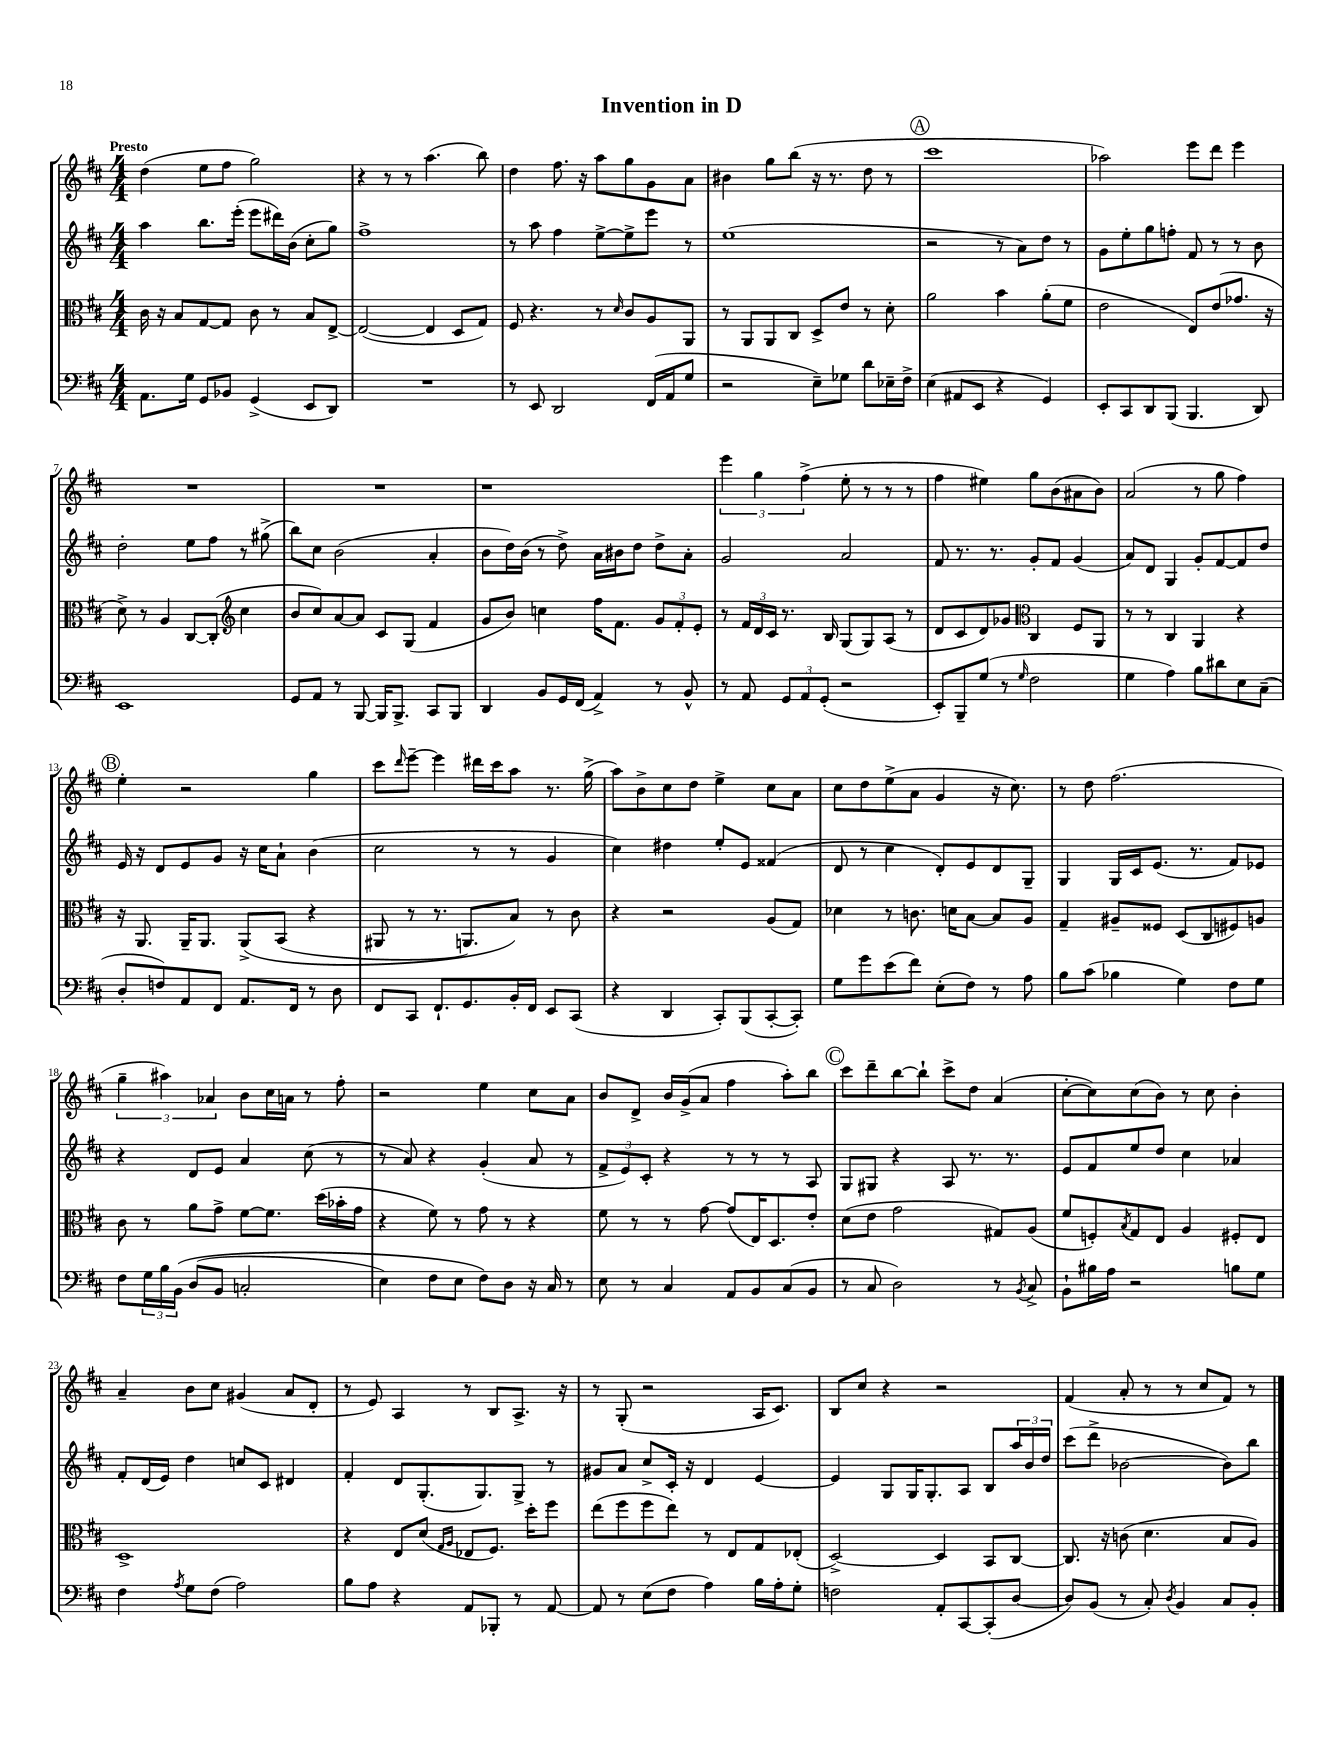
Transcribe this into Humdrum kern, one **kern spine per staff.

**kern	**kern	**kern	**kern
*part4	*part3	*part2	*part1
*staff4	*staff3	*staff2	*staff1
*clefF4	*clefC3	*clefG2	*clefG2
*k[f#c#]	*k[f#c#]	*k[f#c#]	*k[f#c#]
*M4/4	*M4/4	*M4/4	*M4/4
=1	=1	=1	=1
!	!	!	!LO:TX:a:B:t=Presto
8.AA\L	16c#\	4aa\	(4dd\
.	16r	.	.
.	8B/L	.	.
16G\Jk	.	.	.
8GG/L	[8G/	8.bb\L	8ee\L
8BB-X/J	8G/J]	.	8ff#\J
.	.	(16eee'\Jk	.
(4GG^/	8c#\	8eee\L	2gg\)
.	8r	16ddd#X\L)	.
.	.	(16b\JJ	.
8EE/L	8B/L	8cc#'\L	.
8DD/J)	[8E^/J	8gg\J)	.
=2	=2	=2	=2
1r	(2E/_	1ff#^	4r
.	.	.	8r
.	.	.	8r
.	4E/]	.	(4.aa\
.	8D/L	.	.
.	8G/J)	.	8bb\)
=3	=3	=3	=3
8r	8F#/	8r	4dd\
8EE/	4.r	8aa\	.
2DD/	.	4ff#\	8.ff#\
.	.	.	16r
.	8r	[8ee^\L	8aa\L
.	16qqd/	.	.
.	8c#/L	8ee^\]	8gg\
(16FF#/LL	8A/	8eee\J	8g\
16AA/J	.	.	.
8G/J	8AA/J	8r	8a\J
=4	=4	=4	=4
2r	8r	(1ee	4b#X\
.	8AA/L	.	.
.	8AA/	.	8gg\L
.	8C#/J	.	(8bb\J
8E~\L)	8D^/L	.	16r
.	.	.	8.r
8G-X\J	8e/J	.	.
8d\L	8r	.	8dd\
16E-X~\L	8d'\	.	8r
16F#^\JJ	.	.	.
!!LO:REH:place=s1:t=A
=5	=5	=5	=5
(4E\	2a\	2r	1ccc#
8AA#X/L	.	.	.
8EE/J	.	.	.
4r	4b\	8r	.
.	.	8a\L)	.
4GG/)	(8a'\L	8dd\J	.
.	8f#\J	8r	.
=6	=6	=6	=6
8EE'/L	2e\	8g\L	2aa-X\)
8CC#/	.	8ee'\	.
8DD/	.	8gg\	.
(8BBB/J	.	8ffn'\J	.
4.BBB/	8E/L)	8f#/	8eee\L
.	(8e/	8r	8ddd\J
.	8.g-X/J	8r	4eee\
8DD/)	.	8b\	.
.	16r	.	.
!!LO:LB:g=z
=7	=7	=7	=7
1EE	8d^\)	2dd'\	1r
.	8r	.	.
.	4A/	.	.
.	[8C#/L	8ee\L	.
.	(8C#'/J]	8ff#\J	.
*	*clefG2	*	*
.	4cc#\	8r	.
.	.	(8gg#X^\	.
=8	=8	=8	=8
8GG/L	8b/L	8bb\L)	1r
8AA/J	8cc#/)	8cc#\J	.
8r	[8a/	(2b\	.
[8BBB/	8a/J]	.	.
16BBB/KL]	8c#/L	.	.
8.BBB^/J	.	.	.
.	(8G/J	.	.
8CC#/L	4f#/	4a'/	.
8BBB/J	.	.	.
=9	=9	=9	=9
4DD/	8g/L	8b\L	1r
.	8b/J)	16dd\L)	.
.	.	(16b\JJ	.
8BB/L	4ccn\	8r	.
16GG/L	.	8dd^\)	.
(16FF#/JJ	.	.	.
4AA^/)	16ff#\KL	16a\LL	.
.	8.f#\J	16b#X\J	.
.	.	8dd\J	.
8r	12g/L	8dd^\L	.
.	12f#'/	.	.
8BB^^/	.	8a'\J	.
.	12e'/J	.	.
=10	=10	=10	=10
8r	8r	2g/	6eee\
8AA/	24f#/LL	.	.
.	24d/	.	6gg\
.	24c#/JJ	.	.
12GG/L	8.r	.	.
12AA/	.	.	(6ff#^\
(12GG'/J	.	.	.
.	16B/	.	.
2r	(8G/L	2a/	8ee'\
.	8G/)	.	8r
.	(8A/J	.	8r
.	8r	.	8r
=11	=11	=11	=11
8EE'/L)	8d/L	8f#/	4ff#\
8BBB~/	8c#/	8.r	.
(8G/J	8d/)	.	4ee#X\)
.	.	8.r	.
8r	8g-X/J	.	.
16qqG/	.	.	.
*	*clefC3	*	*
2F#\	4C#/	8g'/L	8gg\L
.	.	8f#/J	(8b\
.	8F#/L	(4g/	8a#X\
.	8AA/J	.	8b\J)
=12	=12	=12	=12
4G\	8r	8a/L)	(2a/
.	8r	8d/J	.
4A\)	4C#/	4G/	.
8B\L	4AA/	8g'/L	8r
8d#X\	.	[8f#/	8gg\
8E\	4r	8f#/]	4ff#\)
(8C#~\J	.	8dd/J	.
!!LO:LB:g=z
!!LO:REH:place=s1:t=B
=13	=13	=13	=13
8D'/L	16r	16e/	4ee'\
.	8.AA/	16r	.
8Fn/)	.	8d/L	.
8AA/	16AA~/KL	8e/	2r
.	8.AA/J	.	.
8FF#/J	.	8g/J	.
8.AA/L	(8AA^/L	16r	.
.	.	16cc#\KL	.
.	(8BB/J	8a`\J	.
16FF#/Jk	.	.	.
8r	4r	(4b\	4gg\
8D\	.	.	.
=14	=14	=14	=14
8FF#/L	8AA#X/	2cc#\	8ccc#\L
.	.	.	16qqddd/
8CC#/J	8r	.	[8eee~\J
8.FF#`/L	8.r	.	4eee\]
8.GG/	8.AAn/L)	.	.
.	.	8r	16ddd#X\LL
.	.	.	16ccc#\J
16BB'/L	8B/J)	8r	8aa\J
16FF#/JJ	.	.	.
8EE/L	8r	4g/	8.r
(8CC#/J	8c#\	.	.
.	.	.	(16gg^\
=15	=15	=15	=15
4r	4r	4cc#\)	8aa\L)
.	.	.	8b^\
4DD/	2r	4dd#X\	8cc#\
.	.	.	8dd\J
8CC#'/L)	.	8ee'/L	4ee^\
(8BBB/	.	8e/J	.
[8CC#'/	(8A/L	(4f##X/	8cc#\L
8CC#'/J])	8G/J)	.	8a\J
=16	=16	=16	=16
8G\L	4d-X\	8d/	8cc#\L
8g\	.	8r	8dd\
(8e\	8r	4cc#\	(8ee^\
8f#\J)	8.cn\	.	8a\J
(8E'\L	.	8d'/L)	4g/
.	16dn\KL	.	.
8F#\J)	[8B\J	8e/	.
8r	8B/L]	8d/	16r
.	.	.	8.cc#\)
8A\	8A/J	8G~/J	.
=17	=17	=17	=17
8B\L	4G~/	4G/	8r
(8c#\J	.	.	8dd\
4B-X\	8A#X~/L	16G/LL	(2.ff#\
.	.	16c#/J	.
.	8F##X/J	(8.e/J	.
4G\)	(8D/L	.	.
.	.	8.r	.
.	8C#/	.	.
8F#\L	8F#X/)	8f#/L)	.
8G\J	8An/J	8e-X/J	.
!!LO:LB:g=z
=18	=18	=18	=18
8F#\L	8c#\	4r	6gg~\
24G\L	8r	.	.
24B\	.	.	6aa#X\)
(24BB\JJ	.	.	.
(8D/L	8a\L	8d/L	.
.	.	.	6a-X/
8BB/J	8g^\J	8e/J	.
2Cn'/	[8f#\L	4a/	8b\L
.	8.f#\J]	.	16cc#\L
.	.	.	16an\JJ
.	.	(8cc#\	8r
.	(16dd\LL	.	.
.	16b-X'\	8r	8ff#'\
.	16g\JJ	.	.
=19	=19	=19	=19
4E\)	4r	8r	2r
.	.	8a/)	.
8F#\L	8f#\)	4r	.
8E\J	8r	.	.
8F#\L)	8g\	(4g'/	4ee\
8D\J	8r	.	.
16r	4r	8a/	8cc#\L
16C#/	.	.	.
8r	.	8r	8a\J
=20	=20	=20	=20
8E\	8f#\	12f#^/L	8b/L
.	.	12e/)	.
8r	8r	.	8d^/J
.	.	12c#'/J	.
4C#/	8r	4r	16b/LL
.	.	.	(16g^/J
.	[8g\	.	8a/J
8AA/L	(8g/L]	8r	4ff#\
8BB/	16E/K)	8r	.
.	8.D/	.	.
(8C#/	.	8r	8aa'\L)
8BB/J	8e'/J	8A/	8bb\J
!!LO:REH:place=s1:t=C
=21	=21	=21	=21
8r	(8d\L	8G/L	8ccc#\L
8C#/	8e\J	8G#X/J	8ddd~\
2D\)	2g\	4r	[8bb\
.	.	.	8bb`\J]
.	.	8A/	8ccc#^\L
.	.	8.r	8dd\J
8r	8G#X/L)	.	(4a/
.	.	8.r	.
8qBB/	.	.	.
8C#^/	(8A/J	.	.
=22	=22	=22	=22
8BB`\L	8f#/L	8e/L	[8cc#'\L
16B#X\L	8Fn'/)	8f#/	8cc#\])
16A\JJ	.	.	.
.	8qB/	.	.
2r	8G/	8ee/	(8cc#\
.	8E/J	8dd/J	8b\J)
.	4A/	4cc#\	8r
.	.	.	8cc#\
8Bn\L	8F#X'/L	4a-X/	4b'\
8G\J	8E/J	.	.
!!LO:LB:g=z
=23	=23	=23	=23
4F#\	1D^	8f#'/L	4a~/
.	.	(16d/L	.
.	.	16e/JJ)	.
8qA/	.	.	.
8G\L	.	4dd\	8b\L
(8F#\J	.	.	8cc#\J
2A\)	.	8ccn/L	(4g#X/
.	.	8c#/J	.
.	.	4d#X/	8a/L
.	.	.	8d'/J
=24	=24	=24	=24
8B\L	4r	4f#'/	8r
8A\J	.	.	8e/)
4r	8E/L	8d/L	4A/
.	(8d/J	(8.G'/	.
.	16qqG/LL	.	.
.	16qqA/JJ	.	.
8AA/L	8E-X/L	.	8r
.	.	8.G/)	.
8BBB-X'/J	8.F#/J)	.	8B/L
8r	.	8G^/J	8.A^/J
.	16dd'\KL	.	.
[8AA/	8ff#\J	8r	.
.	.	.	16r
=25	=25	=25	=25
8AA/]	(8ee\L	8g#X/L	8r
8r	8ff#\	8a/J	(8G'/
(8E\L	8ff#\	8cc#^/L	2r
8F#\J	8ee\J)	16c#'/Jk	.
.	.	16r	.
4A\)	8r	4d/	.
.	8E/L	.	.
16B\LL	8G/	[4e/	16A/KL
16A'\J	.	.	8.c#/J)
8G'\J	(8E-X'/J	.	.
=26	=26	=26	=26
2Fn\	[2D^/)	4e/]	8B/L
.	.	.	8cc#/J
.	.	8G/L	4r
.	.	16G/K	.
.	.	8.G'/	.
8AA'/L	4D/]	.	2r
[8CC#/	.	8A/J	.
(8CC#'/]	8BB/L	8B/L	.
[8D/J	[8C#/J	24aa/L	.
.	.	24b/	.
.	.	24dd/JJ	.
=27	=27	=27	=27
8D/L])	8.C#/]	(8ccc#\L	(4f#/
(8BB/J	.	8ddd^\J	.
.	16r	.	.
8r	(8cn\	[2b-X\	8a'/
8C#'/)	4.d\	.	8r
8qD/	.	.	.
4BB/	.	.	8r
.	.	.	8cc#/L
8C#/L	8B/L	8b-\L])	8f#/J)
8BB'/J	8A/J)	8bb\J	8r
==	==	==	==
*-	*-	*-	*-
